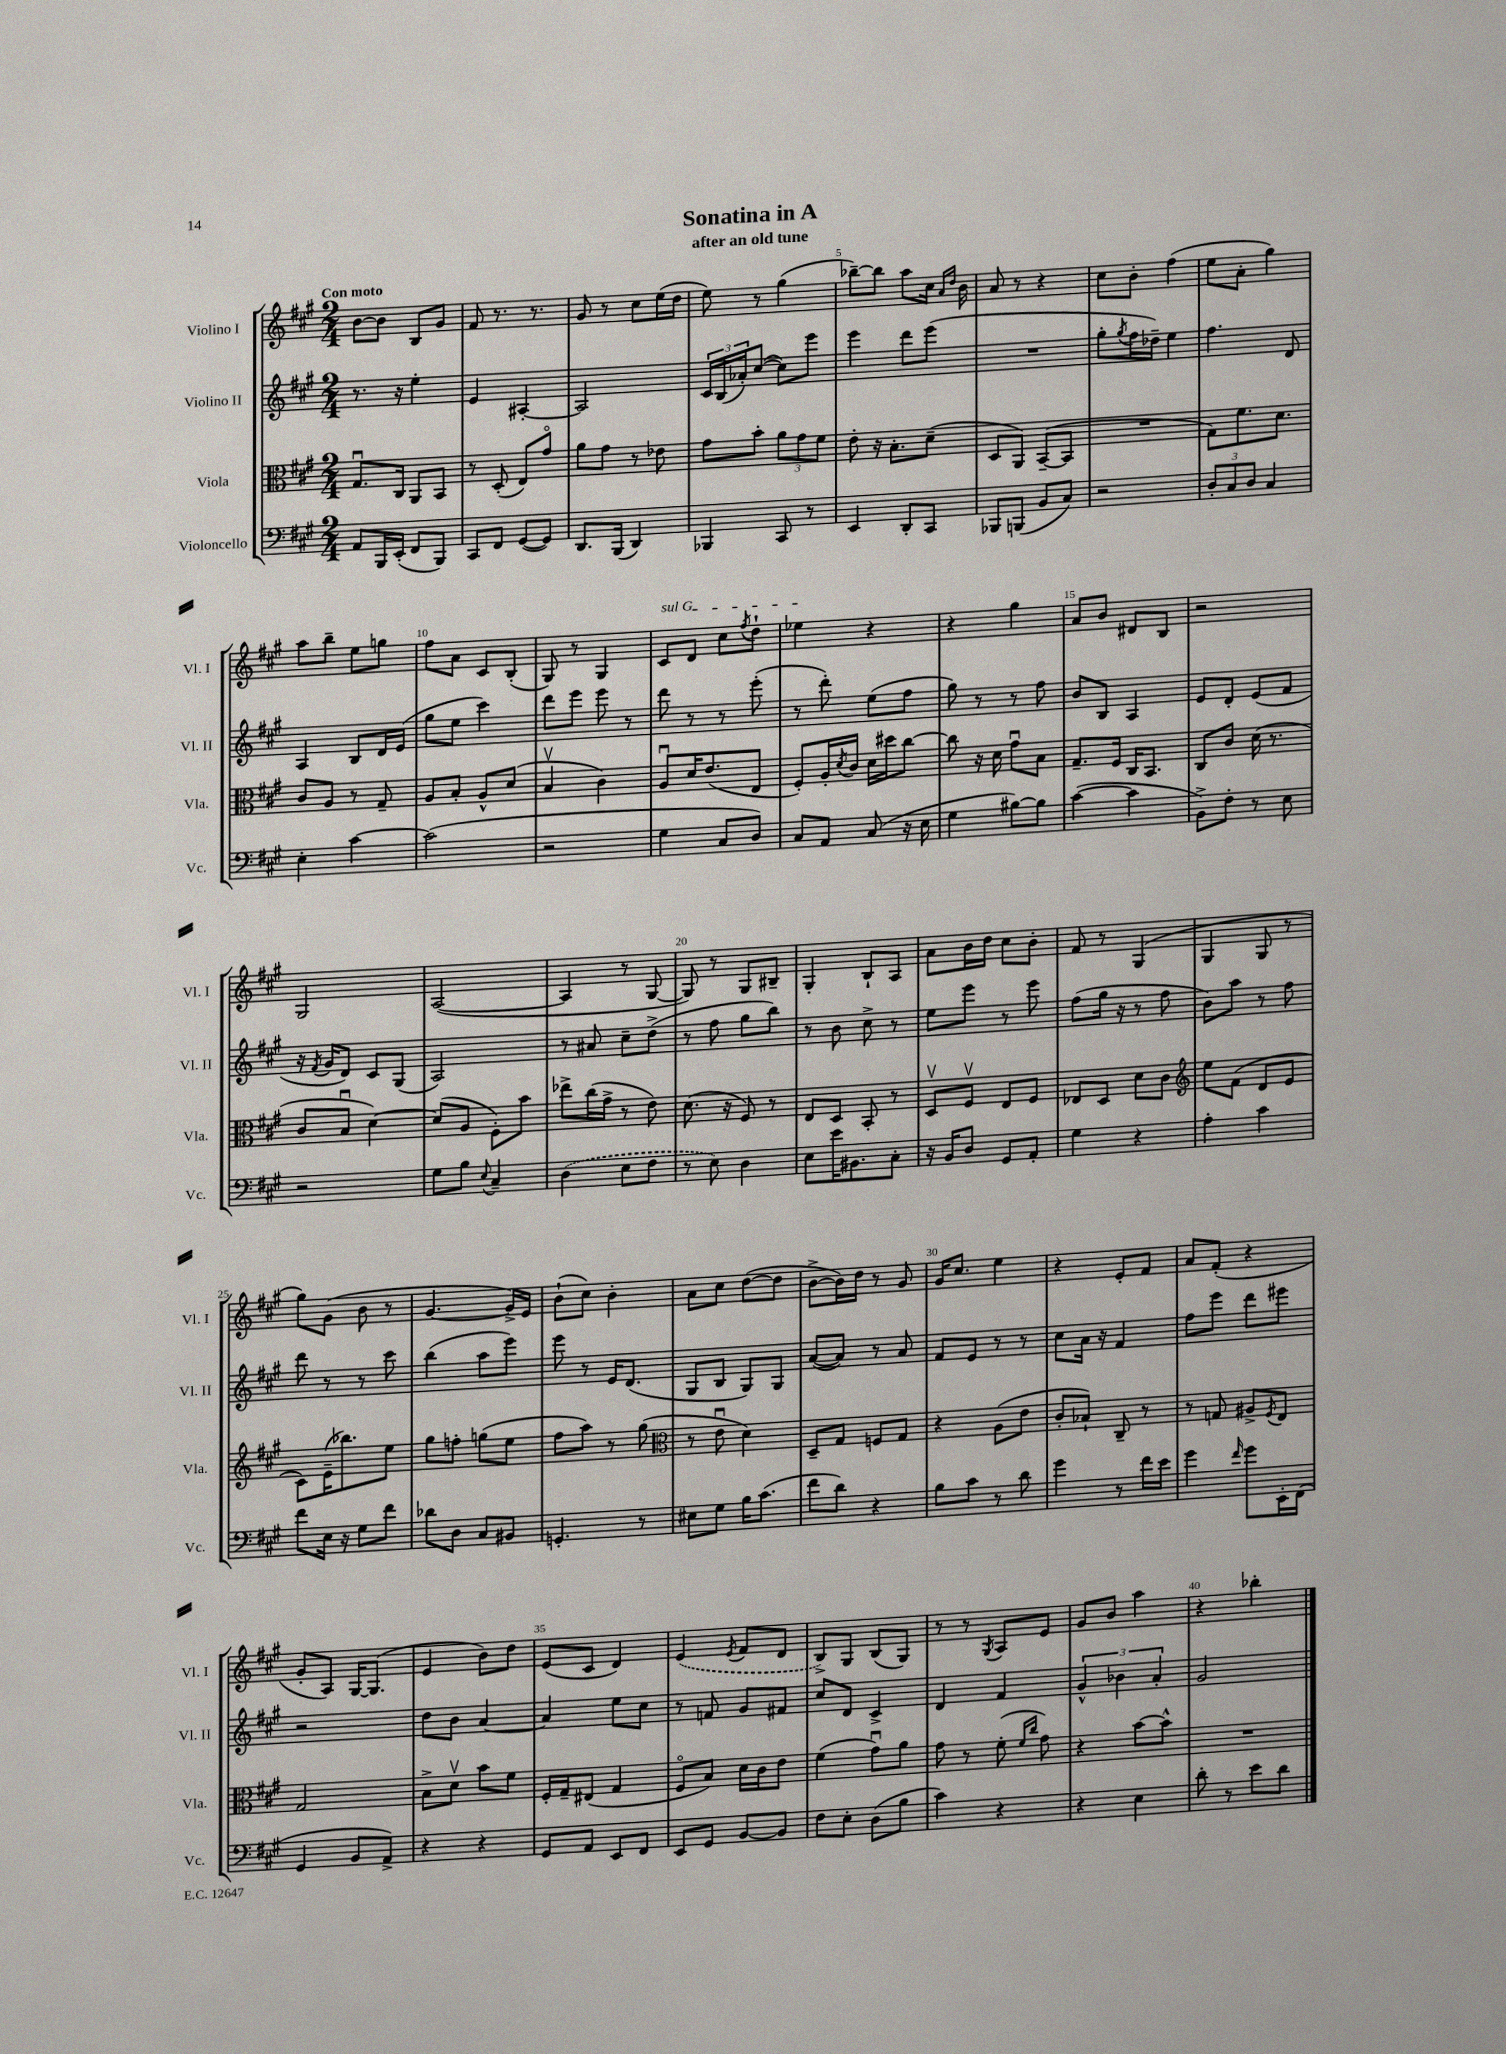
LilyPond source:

\header { title = "Sonatina in A" subtitle = "after an old tune" }
<<
\new StaffGroup <<
\new Staff = "s0" \with { instrumentName = "Violino I" shortInstrumentName = "Vl. I" } {
    \clef treble \key a \major \numericTimeSignature \time 2/4 \tempo "Con moto"
    b'8~ b'8 b8 gis'8 |
    fis'8 r8. r8. |
    gis'8 r8 cis''8 e''16( d''16 |
    e''8) r8 gis''4( |
    bes''8~--) bes''8 a''8 cis''16 \grace { a'16 d''16 } b'16 |
    a'8 r8 r4 |
    cis''8 b'8-. fis''4( |
    e''8 a'8-. gis''4) |
    a''8 b''8-- e''8 g''8 |
    fis''8 a'8 cis'8 b8-.( |
    gis8) r8 gis4 |
    \once \override TextSpanner.bound-details.left.text = \markup { \italic "sul G" } cis'8\startTextSpan d'8 cis''8 \acciaccatura { fis''8 } d''8-! |
    ees''4\stopTextSpan r4 |
    r4 gis''4 |
    a'8 b'8 dis'8 b8 |
    r2 |
    gis2 |
    a2~( |
    a4 r8 gis8~ |
    gis8) r8 gis8 bis8-- |
    gis4-. b8-! a8 |
    a'8 b'16 d''16 cis''8 b'8-. |
    fis'8 r8 gis4( |
    gis4 gis8 r8 |
    gis''8) gis'8( b'8 r8 |
    gis'4.~ gis'16->) e'16 |
    b'8-!( cis''8) b'4-. |
    a'8 cis''8 d''8~( d''8 |
    b'8~-> b'16) d''16 r8 gis'8 |
    gis'16 cis''8. e''4 |
    r4 e'8-. fis'8 |
    a'8 fis'8-.( r4 |
    gis'8-. a8) gis16~ gis8.( |
    e'4 b'8) d''8 |
    e'8( cis'8 d'4) |
    \once \slurDashed e'4( \acciaccatura { e'8 } fis'8 d'8 |
    b8->) gis8 b8( gis8) |
    r8 r8 \acciaccatura { gis8 } a8 e'8 |
    gis'8 b'8 a''4 |
    r4 bes''4-. \bar "|." |
}
\new Staff = "s1" \with { instrumentName = "Violino II" shortInstrumentName = "Vl. II" } {
    \clef treble \key a \major \numericTimeSignature \time 2/4
    r8. r16 e''4-. |
    e'4 ais4~-. |
    ais2 |
    \tuplet 3/2 { cis'16 b16( aes'16-.) } cis''8~( cis''8) e'''8 |
    e'''4 d'''8 e'''8( |
    R2 |
    gis''8-. \acciaccatura { gis''8 } fis''16 des''16--) e''4 |
    fis''4. d'8 |
    a4 b8 d'16 e'16( |
    gis''8 e''8 cis'''4) |
    d'''8 e'''8 e'''8 r8 |
    d'''8 r8 r8 e'''8-.( |
    r8 d'''8-.) e''8( fis''8 |
    gis''8) r8 r8 fis''8 |
    b'8 b8 a4 |
    e'8 d'8-. e'8( fis'8 |
    r16 \acciaccatura { fis'8 } gis'16 d'8) cis'8 gis8( |
    a2) |
    r8 ais'8 cis''8-- d''8->( |
    r8 fis''8 gis''8 b''8) |
    r8 b'8 cis''8-> r8 |
    e''8 e'''8 r8 e'''8 |
    fis''8( gis''16 r16 r8 fis''8 |
    b'8) a''8 r8 fis''8 |
    d'''8 r8 r8 cis'''8 |
    b''4( a''8 e'''8) |
    e'''8 r8 e'16 d'8.( |
    gis8 b8 gis8) gis8 |
    a'8~( a'8) r8 a'8 |
    fis'8 e'8 r8 r8 |
    cis''8 a'16 r16 fis'4 |
    fis''8 e'''8 d'''8 eis'''8 |
    r2 |
    d''8 b'8 a'4~ |
    a'4 e''8 cis''8 |
    r8 f'8 gis'8 fis'8 |
    cis''8 d'8 cis'4-> |
    d'4 fis'4 |
    \tuplet 3/2 { gis'4-^ bes'4 a'4-. } |
    gis'2 \bar "|." |
}
\new Staff = "s2" \with { instrumentName = "Viola" shortInstrumentName = "Vla." } {
    \clef alto \key a \major \numericTimeSignature \time 2/4
    gis8.\downbow cis16 a,8 b,8 |
    r8 d8-.( e8) gis'8\flageolet |
    a'8 gis'8 r8 ees'8 |
    gis'8 b'8-. \tuplet 3/2 { a'8 gis'8 fis'8 } |
    e'8-. r16 b8.-. d'8--( |
    d8 a,8) b,8~--( b,8 |
    R2 |
    gis8) fis'8. d'8. |
    cis'8 a8 r8 gis8-- |
    a8 b8-. a8-^ d'8( |
    b4\upbow cis'4) |
    a8\downbow d'16 e'8.( e8 |
    fis8-.) a16-. \acciaccatura { d'8 } cis'16 d'16 dis''16 cis''8~ |
    cis''8 r16 d'16 gis'8\downbow b8 |
    gis8.-- fis16 cis16 b,8. |
    cis8 cis'8 d'16( r8. |
    cis'8 b8\downbow d'4~) |
    d'8( a8 fis8-.) b'8 |
    ees''8-> cis''16( gis'16-> r8 e'8) |
    d'8.( r16 fis8) r8 |
    e8 d8 b,8-. r8 |
    d8\upbow fis8\upbow e8 fis8 |
    ees8 d8 d'8 cis'8 |
    \clef treble e''8 fis'8( d'8 e'8 |
    cis'8) e'16--( bes''8.) e''8 |
    gis''8 f''8-. g''8( e''8 |
    fis''8 a''8) r8 gis''8( |
    \clef alto r8 e'8\downbow d'4) |
    d8-- gis8 f8 gis8 |
    r4 a8( e'8 |
    cis'8-. bes8-!) cis8-- r8 |
    r8 g8 ais8-> \acciaccatura { fis8 } e8 |
    gis2 |
    b8-> d'8\upbow b'8 fis'8 |
    fis16-. gis16-- eis8( gis4 |
    fis8\flageolet b8) d'16 cis'16 e'8 |
    fis'4( gis'8\downbow) a'8 |
    gis'8 r8 fis'8-.( \grace { fis'16 cis''16 } gis'8) |
    r4 b'8~ b'8-^ |
    R2 \bar "|." |
}
\new Staff = "s3" \with { instrumentName = "Violoncello" shortInstrumentName = "Vc." } {
    \clef bass \key a \major \numericTimeSignature \time 2/4
    a,8 b,,16 e,16-.( fis,8 b,,8) |
    cis,8 fis,8 gis,8~( gis,8) |
    d,8. b,,16( d,4) |
    bes,,4 cis,8 r8 |
    e,4 d,8-. cis,8 |
    bes,,8 b,,8( b,8 cis8) |
    r2 |
    \tuplet 3/2 { d8-. cis8 d8 } cis4 |
    e4-. cis'4~ |
    cis'2( |
    r2 |
    gis4 cis8 d8) |
    cis8 a,8 cis8( r16 e16 |
    gis4 bis8~) bis8 |
    cis'4~( cis'4 |
    b,8->) fis8-. r8 e8 |
    r2 |
    gis8 b8 \appoggiatura { e8 } cis4-- |
    \once \slurDashed d4( e8 fis8 |
    r8 e8) d4 |
    e8 e'16 bis,8. cis8-. |
    r16 b,16 d8 gis,8 a,8-. |
    gis4 r4 |
    a4-. cis'4 |
    fis'8 e16 r16 gis8 fis'8 |
    des'8 d8 cis8 bis,8 |
    g,4.-. r8 |
    eis8 gis8 b16 cis'8.( |
    fis'8 d'8) r4 |
    b8 cis'8 r8 d'8 |
    gis'4 r8 fis'16 e'16 |
    gis'4 \grace { fis'16 } gis'8 e,16-. fis,16( |
    gis,4 b,8 a,8->) |
    r4 r4 |
    gis,8 a,8 e,8 fis,8 |
    e,8 gis,8 b,8~ b,8 |
    fis8 e8-. d8( b8 |
    cis'4) r4 |
    r4 e4 |
    d'8-. r8 e'8 d'8 \bar "|." |
}
>>
>>
\layout { \context { \Score \override BarNumber.break-visibility = ##(#f #t #t) barNumberVisibility = #(every-nth-bar-number-visible 5) } }
